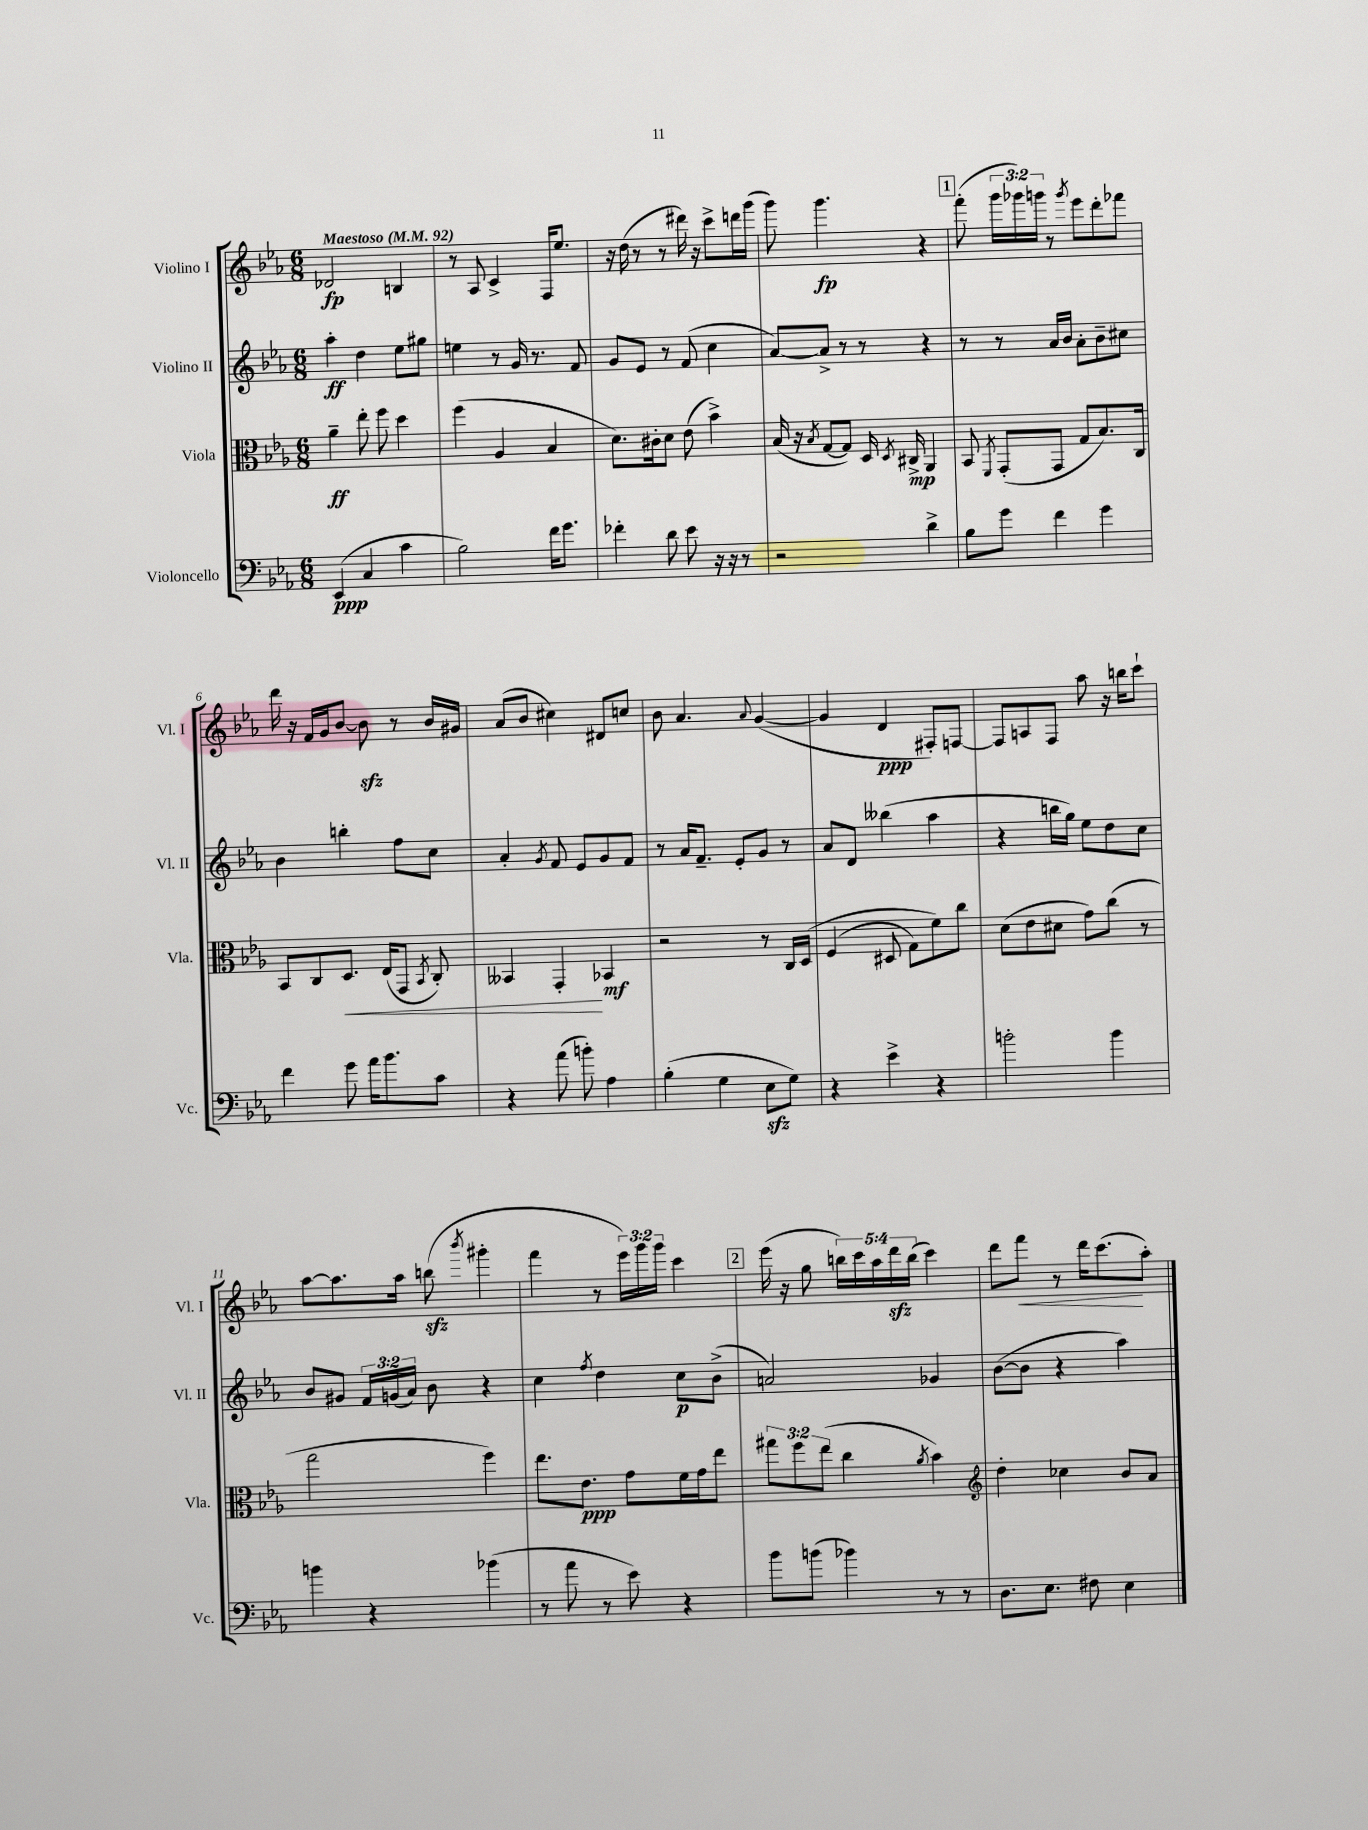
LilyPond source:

<<
\new StaffGroup <<
\new Staff = "s0" \with { instrumentName = "Violino I" shortInstrumentName = "Vl. I" } {
    \clef treble \key ees \major \numericTimeSignature \time 6/8 \override Staff.TupletNumber.text = #tuplet-number::calc-fraction-text \tempo "Maestoso" 4 = 92
    \autoBeamOff des'2\fp b4 |
    r8 aes8 c'4-> f16[ ees''8.] |
    r16 d''16( r8 r8 dis'''16) r16 c'''8[-> d'''16 g'''16]( |
    g'''8) g'''4.\fp r4 |
    \mark \markup { \box "1" } f'''8-.( \tuplet 3/2 { g'''16[ ges'''16) g'''16] } r8 \acciaccatura { g'''8 } ees'''8[ d'''8-. fes'''8] |
    d'''16 r16 f'16[ g'16 bes'8]~ bes'8\sfz r8 bes'16[ gis'16] |
    aes'8[( bes'8] cis''4) dis'8[ c''8] |
    bes'8 aes'4. \appoggiatura { aes'8 } g'4~( |
    g'4 d'4\ppp fis8[-.) f8]~ |
    f8[ a8 f8] aes''8 r16 b''16[ c'''8]-! |
    aes''8[~ aes''8. aes''16] b''8\sfz( \acciaccatura { bes'''8 } gis'''4-. |
    f'''4 r8 \tuplet 3/2 { ees'''16[) g'''16 g'''16] } c'''4 |
    \mark \markup { \box "2" } ees'''16( r16 g''8 \tuplet 5/4 { b''16[) c'''16 aes''16 d'''16\sfz b''16]( } c'''4) |
    d'''8[ f'''8]\< r8 d'''16[ c'''8.\!( aes''8]-.) \bar "|." |
}
\new Staff = "s1" \with { instrumentName = "Violino II" shortInstrumentName = "Vl. II" } {
    \clef treble \key ees \major \numericTimeSignature \time 6/8 \override Staff.TupletNumber.text = #tuplet-number::calc-fraction-text
    \autoBeamOff aes''4-.\ff d''4 ees''8[ gis''8] |
    e''4 r8 g'16 r8. f'8 |
    g'8[ ees'8] r8 f'8( c''4 |
    aes'8[~) aes'8]-> r8 r8 r4 |
    \mark \markup { \box "1" } r8 r8 aes'16[ bes'16] aes'8[-. bes'8-- cis''8] |
    bes'4 b''4-. f''8[ c''8] |
    aes'4-. \acciaccatura { g'8 } f'8 ees'8[ g'8 f'8] |
    r8 aes'16[ f'8.]-- ees'8[-. g'8] r8 |
    aes'8[ d'8] beses''4( aes''4 |
    r4 b''16[ g''16]) ees''8[ d''8 c''8] |
    bes'8[ gis'8] \tuplet 3/2 { f'16[ g'16( aes'16]) } bes'8 r4 |
    c''4 \acciaccatura { f''8 } d''4 c''8[\p bes'8]->( |
    \mark \markup { \box "2" } a'2) ges'4 |
    bes'8[~( bes'8] r4 aes''4) \bar "|." |
}
\new Staff = "s2" \with { instrumentName = "Viola" shortInstrumentName = "Vla." } {
    \clef alto \key ees \major \numericTimeSignature \time 6/8 \override Staff.TupletNumber.text = #tuplet-number::calc-fraction-text
    \autoBeamOff aes'4--\ff ees''8-. f''8 d''4 |
    f''4( aes4 bes4 |
    d'8.[) cis'16-. d'8] ees'8( bes'4->) |
    bes16( r16 \acciaccatura { bes8 } g8[~ g8]) d16 \acciaccatura { d8 } cis16->\mp aes,4 |
    \mark \markup { \box "1" } bes,8 \acciaccatura { f,8 } g,8[-.( g,8] g8[ bes8.) c16] |
    bes,8[ c8 d8.]\< ees16[( g,8] \acciaccatura { bes,8 } c8-.) |
    beses,4 g,4-.\! bes,4\mf |
    r2 r8 c16[ d16]\( |
    f4( dis8 g8[) f'8\) c''8] |
    d'8[( ees'8 dis'8] g'8[) c''8]( r8 |
    g''2 f''4) |
    ees''8.[ ees'8.]\ppp g'8[ f'16 g'16 ees''8] |
    \mark \markup { \box "2" } \tuplet 3/2 { gis''8[ f''8 ees''8]( } c''4 \acciaccatura { aes'8 } bes'4) |
    \clef treble d''4-. ces''4 bes'8[ aes'8] \bar "|." |
}
\new Staff = "s3" \with { instrumentName = "Violoncello" shortInstrumentName = "Vc." } {
    \clef bass \key ees \major \numericTimeSignature \time 6/8
    \autoBeamOff ees,4\ppp( c4 c'4 |
    bes2) f'16[ g'8.] |
    fes'4-. d'8 ees'8 r16 r16 r8 |
    r2 d'4-> |
    \mark \markup { \box "1" } bes8[ g'8] f'4 g'4 |
    f'4 g'8 aes'16[ bes'8. c'8] |
    r4 aes'8( b'8-.) aes4 |
    bes4-.( g4 ees8[\sfz g8]) |
    r4 ees'4-> r4 |
    b'2-. b'4 |
    b'4 r4 bes'4( |
    r8 aes'8 r8 ees'8) r4 |
    \mark \markup { \box "2" } bes'8[ b'8]( bes'4) r8 r8 |
    d8.[ ees8.] fis8 ees4 \bar "|." |
}
>>
>>
